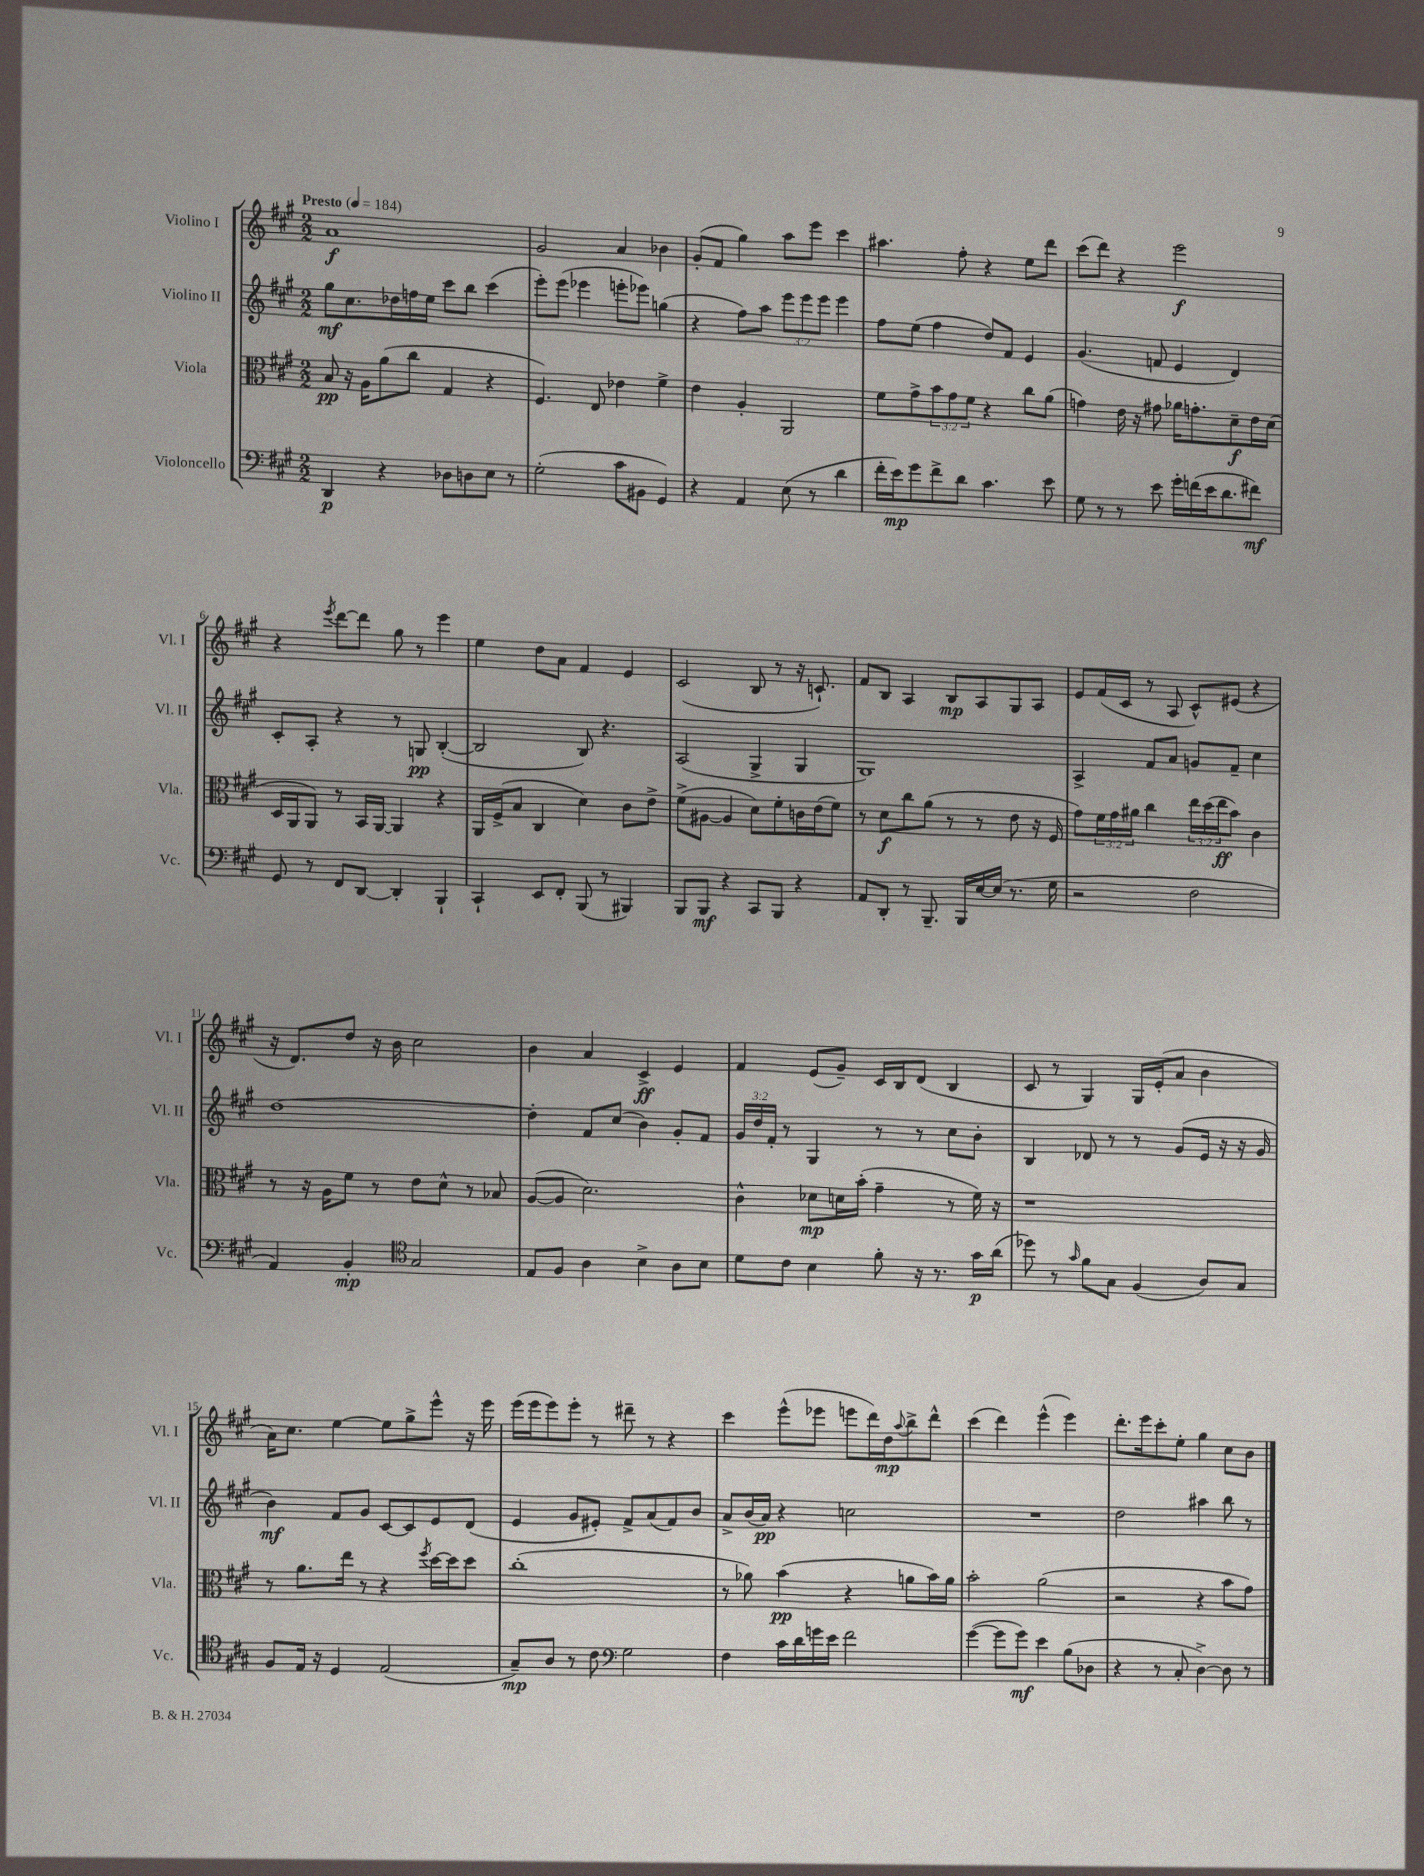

**kern	**dynam	**kern	**dynam	**kern	**dynam	**kern	**dynam
*part4	*part4	*part3	*part3	*part2	*part2	*part1	*part1
*staff4	*staff4	*staff3	*staff3	*staff2	*staff2	*staff1	*staff1
*I"Violoncello	*	*I"Viola	*	*I"Violino II	*	*I"Violino I	*
*I'Vc.	*	*I'Vla.	*	*I'Vl. II	*	*I'Vl. I	*
*clefF4	*	*clefC3	*	*clefG2	*	*clefG2	*
*k[f#c#g#]	*	*k[f#c#g#]	*	*k[f#c#g#]	*	*k[f#c#g#]	*
*M2/2	*	*M2/2	*	*M2/2	*	*M2/2	*
*MM184	*	*MM184	*	*MM184	*	*MM184	*
=1	=1	=1	=1	=1	=1	=1	=1
!	!	!	!	!	!	!LO:TX:a:B:t=Presto	!
4DD/	p	8B/	pp	8gg#\L	mf	1a	f
.	.	16r	.	8.cc#\	.	.	.
.	.	16A\KL	.	.	.	.	.
4r	.	(8a\	.	.	.	.	.
.	.	.	.	16dd-X\L	.	.	.
.	.	8cc#\J	.	16ffn\	.	.	.
.	.	.	.	16ee\JJ	.	.	.
8D-X\L	.	4G#/	.	8ccc#\L	.	.	.
8Dn\	.	.	.	8bb\J	.	.	.
8E\J	.	4r	.	(4ccc#\	.	.	.
8r	.	.	.	.	.	.	.
=2	=2	=2	=2	=2	=2	=2	=2
(2G#'\	.	4.F#/)	.	8eee'\L)	.	2g#/	.
.	.	.	.	(8eee\J	.	.	.
.	.	.	.	4eee-X\	.	.	.
.	.	8E/	.	.	.	.	.
8c#\L	.	4e-X\	.	8eeen'\L	.	4a/	.
8BB#X\J	.	.	.	8eee-X\J)	.	.	.
4GG#/)	.	4f#^\	.	(4ggn\	.	4b-X\	.
=3	=3	=3	=3	=3	=3	=3	=3
4r	.	4e\	.	4r	.	(8g#'/L	.
.	.	.	.	.	.	8f#/J	.
4AA/	.	4A'/	.	8ff#\L)	.	4gg#\)	.
.	.	.	.	8aa\J	.	.	.
(8E\	.	2AA/	.	12eee\L	.	8aa\L	.
.	.	.	.	12eee\	.	.	.
8r	.	.	.	.	.	8eee\J	.
.	.	.	.	12eee\J	.	.	.
4d\	.	.	.	4eee\	.	4ccc#\	.
=4	=4	=4	=4	=4	=4	=4	=4
16f#'\LL	.	8f#\L	.	8ff#\L	.	4.aa#X\	.
16e\J)	mp	.	.	.	.	.	.
8g#\	.	8g#^\	.	(8ee\J	.	.	.
8f#^\	.	12b\	.	4ff#\	.	.	.
.	.	12g#\	.	.	.	.	.
8d\J	.	.	.	.	.	8ff#'\	.
.	.	12f#\J	.	.	.	.	.
4.c#\	.	4r	.	8dd/L)	.	4r	.
.	.	.	.	8f#/J	.	.	.
.	.	8cc#\L	.	4e/	.	8ee\L	.
8e\	.	(8a\J	.	.	.	8ddd\J	.
=5	=5	=5	=5	=5	=5	=5	=5
8G#\	.	4gn\)	.	(4.g#/	.	(8ccc#\L	.
8r	.	.	.	.	.	8ddd\J)	.
8r	.	16e\	.	.	.	4r	.
.	.	16r	.	.	.	.	.
8e\	.	8g#X\	.	8fn/	.	.	.
16g#'\LL	.	16a-X\KL	.	4e/	.	2eee\	f
(16fn\	.	8.gn'\	.	.	.	.	.
16e\J	.	.	.	.	.	.	.
8.d\	.	.	.	.	.	.	.
.	.	8d~\	f	4d/)	.	.	.
8f#X\J)	mf	16e\L	.	.	.	.	.
.	.	(16d\JJ	.	.	.	.	.
!!LO:LB:g=z
=6	=6	=6	=6	=6	=6	=6	=6
8GG#/	.	16D/LL	.	8c#'/L	.	4r	.
.	.	16AA/J	.	.	.	.	.
8r	.	8AA/J)	.	8A'/J	.	.	.
.	.	.	.	.	.	8qeee/	.
8FF#/L	.	8r	.	4r	.	[8ddd\L	.
[8DD/J	.	16BB/LL	.	.	.	8ddd\J]	.
.	.	[16AA/JJ	.	.	.	.	.
4DD'/]	.	4AA/]	.	8r	.	8gg#\	.
.	.	.	.	8Gn/	pp	8r	.
4BBB`/	.	4r	.	([4B'/	.	4eee\	.
=7	=7	=7	=7	=7	=7	=7	=7
4CC#`/	.	16AA/LL	.	2B/]	.	4ee\	.
.	.	(16F#^/J	.	.	.	.	.
.	.	8B/J	.	.	.	.	.
8EE/L	.	4C#/	.	.	.	8dd\L	.
8FF#'/J	.	.	.	.	.	8a\J	.
(8BBB/	.	4d\)	.	8B/)	.	4f#/	.
8r	.	.	.	4.r	.	.	.
4BBB#X/)	.	8c#\L	.	.	.	4e/	.
.	.	8e^\J	.	.	.	.	.
=8	=8	=8	=8	=8	=8	=8	=8
8BBB/L	.	(8f#^\L	.	(2A/	.	(2c#/	.
8BBB/J	mf	[8A#X\J	.	.	.	.	.
4r	.	4A#/]	.	.	.	.	.
8CC#/L	.	8d\L)	.	4G#^/	.	8B/	.
8BBB/J	.	8f#'\	.	.	.	8r	.
4r	.	16cn\L	.	4G#/	.	16r	.
.	.	(16e\J	.	.	.	8.cn`/)	.
.	.	8f#\J)	.	.	.	.	.
=9	=9	=9	=9	=9	=9	=9	=9
8AA/L	.	8r	.	1G#)	.	8f#/L	.
8DD'/J	.	8d\L	f	.	.	8B/J	.
8r	.	8cc#\	.	.	.	4A/	.
8.BBB~/	.	(8a\J	.	.	.	.	.
.	.	8r	.	.	.	8B/L	mp
16BBB/LL	.	.	.	.	.	.	.
[16E/	.	8r	.	.	.	8A/	.
(16E/JJ]	.	.	.	.	.	.	.
8.r	.	8e\	.	.	.	8G#/	.
.	.	16r	.	.	.	8A/J	.
16G#\	.	16F#/	.	.	.	.	.
=10	=10	=10	=10	=10	=10	=10	=10
2r	.	8g#\L)	.	4A^/	.	8e/L	.
.	.	24f#\L	.	.	.	(16f#/L	.
.	.	24g#\	.	.	.	.	.
.	.	.	.	.	.	16c#/JJ	.
.	.	24a#X\JJ	.	.	.	.	.
.	.	4cc#\	.	8f#/L	.	8r	.
.	.	.	.	8a/J	.	8A/	.
2F#\	.	24ee\LL	.	8gn/L	.	8c#^^/L)	.
.	.	(24dd\	.	.	.	.	.
.	.	24ee\J	ff	.	.	.	.
.	.	8b\J)	.	8f#~/J	.	(8e#X/J	.
.	.	4c#\	.	4cc#\	.	4r	.
!!LO:LB:g=z
=11	=11	=11	=11	=11	=11	=11	=11
4AA/)	.	8r	.	[1dd	.	16r	.
.	.	.	.	.	.	8.d/L)	.
.	.	16r	.	.	.	.	.
.	.	16A\KL	.	.	.	.	.
4BB'/	mp	8f#\J	.	.	.	8dd/J	.
.	.	8r	.	.	.	16r	.
.	.	.	.	.	.	16b\	.
*clefC4	*	*	*	*	*	*	*
2G#/	.	8e\L	.	.	.	2cc#\	.
.	.	8d^^\J	.	.	.	.	.
.	.	8r	.	.	.	.	.
.	.	8B-X/	.	.	.	.	.
=12	=12	=12	=12	=12	=12	=12	=12
8E/L	.	([8A/L	.	4dd'\]	.	4b\	.
8F#/J	.	8A/J]	.	.	.	.	.
4A\	.	2.d\)	.	8f#/L	.	4a/	.
.	.	.	.	(8cc#/J	.	.	.
4B^\	.	.	.	4b\)	.	4c#^/	ff
8A\L	.	.	.	8g#'/L	.	4e/	.
8B\J	.	.	.	8f#/J	.	.	.
=13	=13	=13	=13	=13	=13	=13	=13
8d\L	.	4c#^^\	.	24g#/LL	.	4f#/	.
.	.	.	.	24dd/	.	.	.
.	.	.	.	24f#'/JJ	.	.	.
8c#\J	.	.	.	8r	.	.	.
4B\	.	8d-X\L	mp	4G#/	.	(8e/L	.
.	.	16dn\L	.	.	.	8g#~/J)	.
.	.	(16b'\JJ	.	.	.	.	.
8f#'\	.	4g#~\	.	8r	.	16c#/LL	.
.	.	.	.	.	.	16B/J	.
16r	.	.	.	8r	.	(8d/J	.
8.r	.	.	.	.	.	.	.
.	.	8r	.	8cc#\L	.	4B/	.
16g#\LL	p	16f#\)	.	8b'\J	.	.	.
(16a\JJ	.	16r	.	.	.	.	.
=14	=14	=14	=14	=14	=14	=14	=14
8dd-X\)	.	1r	.	4B/	.	8c#/	.
8r	.	.	.	.	.	8r	.
16qqg#/	.	.	.	.	.	.	.
8f#\L	.	.	.	8d-X/	.	4G#/)	.
8G#\J	.	.	.	8r	.	.	.
(4F#/	.	.	.	8r	.	16G#/LL	.
.	.	.	.	.	.	(16e'/J	.
.	.	.	.	(8g#/L	.	8a/J	.
8A/L)	.	.	.	16e/Jk	.	4b\	.
.	.	.	.	16r	.	.	.
8G#/J	.	.	.	16r	.	.	.
.	.	.	.	16g#/	.	.	.
!!LO:LB:g=z
=15	=15	=15	=15	=15	=15	=15	=15
8F#/L	.	8r	.	4b\)	mf	16a\KL)	.
.	.	.	.	.	.	8.cc#\J	.
16E/Jk	.	8.a\L	.	.	.	.	.
16r	.	.	.	.	.	.	.
4D/	.	.	.	8f#/L	.	[4ee\	.
.	.	16ee\Jk	.	.	.	.	.
.	.	8r	.	8g#/J	.	.	.
(2E/	.	4r	.	[8c#/L	.	8ee\L]	.
.	.	.	.	8c#/]	.	8gg#^\	.
.	.	8qff#/	.	.	.	.	.
.	.	[16dd\LL	.	8e/	.	8eee^^\J	.
.	.	16dd\J]	.	.	.	.	.
.	.	8dd\J	.	(8d/J	.	16r	.
.	.	.	.	.	.	16eee\	.
=16	=16	=16	=16	=16	=16	=16	=16
8G#~/L)	mp	(1cc#'	.	4e/	.	(16eee\LL	.
.	.	.	.	.	.	16eee\J	.
8A/J	.	.	.	.	.	8eee\)	.
8r	.	.	.	8g#/L	.	8eee'\J	.
8c#\	.	.	.	8e#X'/J)	.	8r	.
*clefF4	*	*	*	*	*	*	*
2G#\	.	.	.	8f#^/L	.	8ddd#X~\	.
.	.	.	.	(8a/	.	8r	.
.	.	.	.	8f#/)	.	4r	.
.	.	.	.	8b/J	.	.	.
=17	=17	=17	=17	=17	=17	=17	=17
4F#\	.	8r	.	8a^/L	.	4ccc#\	.
.	.	8a-X\)	.	(16b/L	.	.	.
.	.	.	.	16a/JJ)	pp	.	.
16c#\LL	.	(4b\	pp	4r	.	(8eee^^\L	.
16d\	.	.	.	.	.	.	.
16gn\	.	.	.	.	.	8eee-X\J	.
16e\JJ	.	.	.	.	.	.	.
2f#\	.	4r	.	2ccn\	.	8eeen\L	.
.	.	.	.	.	.	16ddd\L)	.
.	.	.	.	.	.	16dd\J	mp
.	.	.	.	.	.	8qqaa/	.
.	.	8an\L	.	.	.	8bb^\	.
.	.	16b\L)	.	.	.	8ddd^^\J	.
.	.	16a\JJ	.	.	.	.	.
=18	=18	=18	=18	=18	=18	=18	=18
([4g#\	.	2b'\	.	1r	.	(4ccc#\	.
8g#\L]	.	.	.	.	.	4ddd\)	.
8g#\J)	mf	.	.	.	.	.	.
4e\	.	(2a\	.	.	.	(4eee^^\	.
(8B\L	.	.	.	.	.	4eee\)	.
8D-X\J	.	.	.	.	.	.	.
=19	=19	=19	=19	=19	=19	=19	=19
4r	.	2r	.	2dd\	.	8.ddd'\L	.
.	.	.	.	.	.	16eee\k	.
8r	.	.	.	.	.	8ccc#'\	.
8C#'/	.	.	.	.	.	8ee'\J	.
[4D^\)	.	4r	.	4aa#X\	.	4gg#\	.
8D\]	.	8b\L	.	8bb\	.	8cc#\L	.
8r	.	8g#\J)	.	8r	.	8b\J	.
==	==	==	==	==	==	==	==
*-	*-	*-	*-	*-	*-	*-	*-
